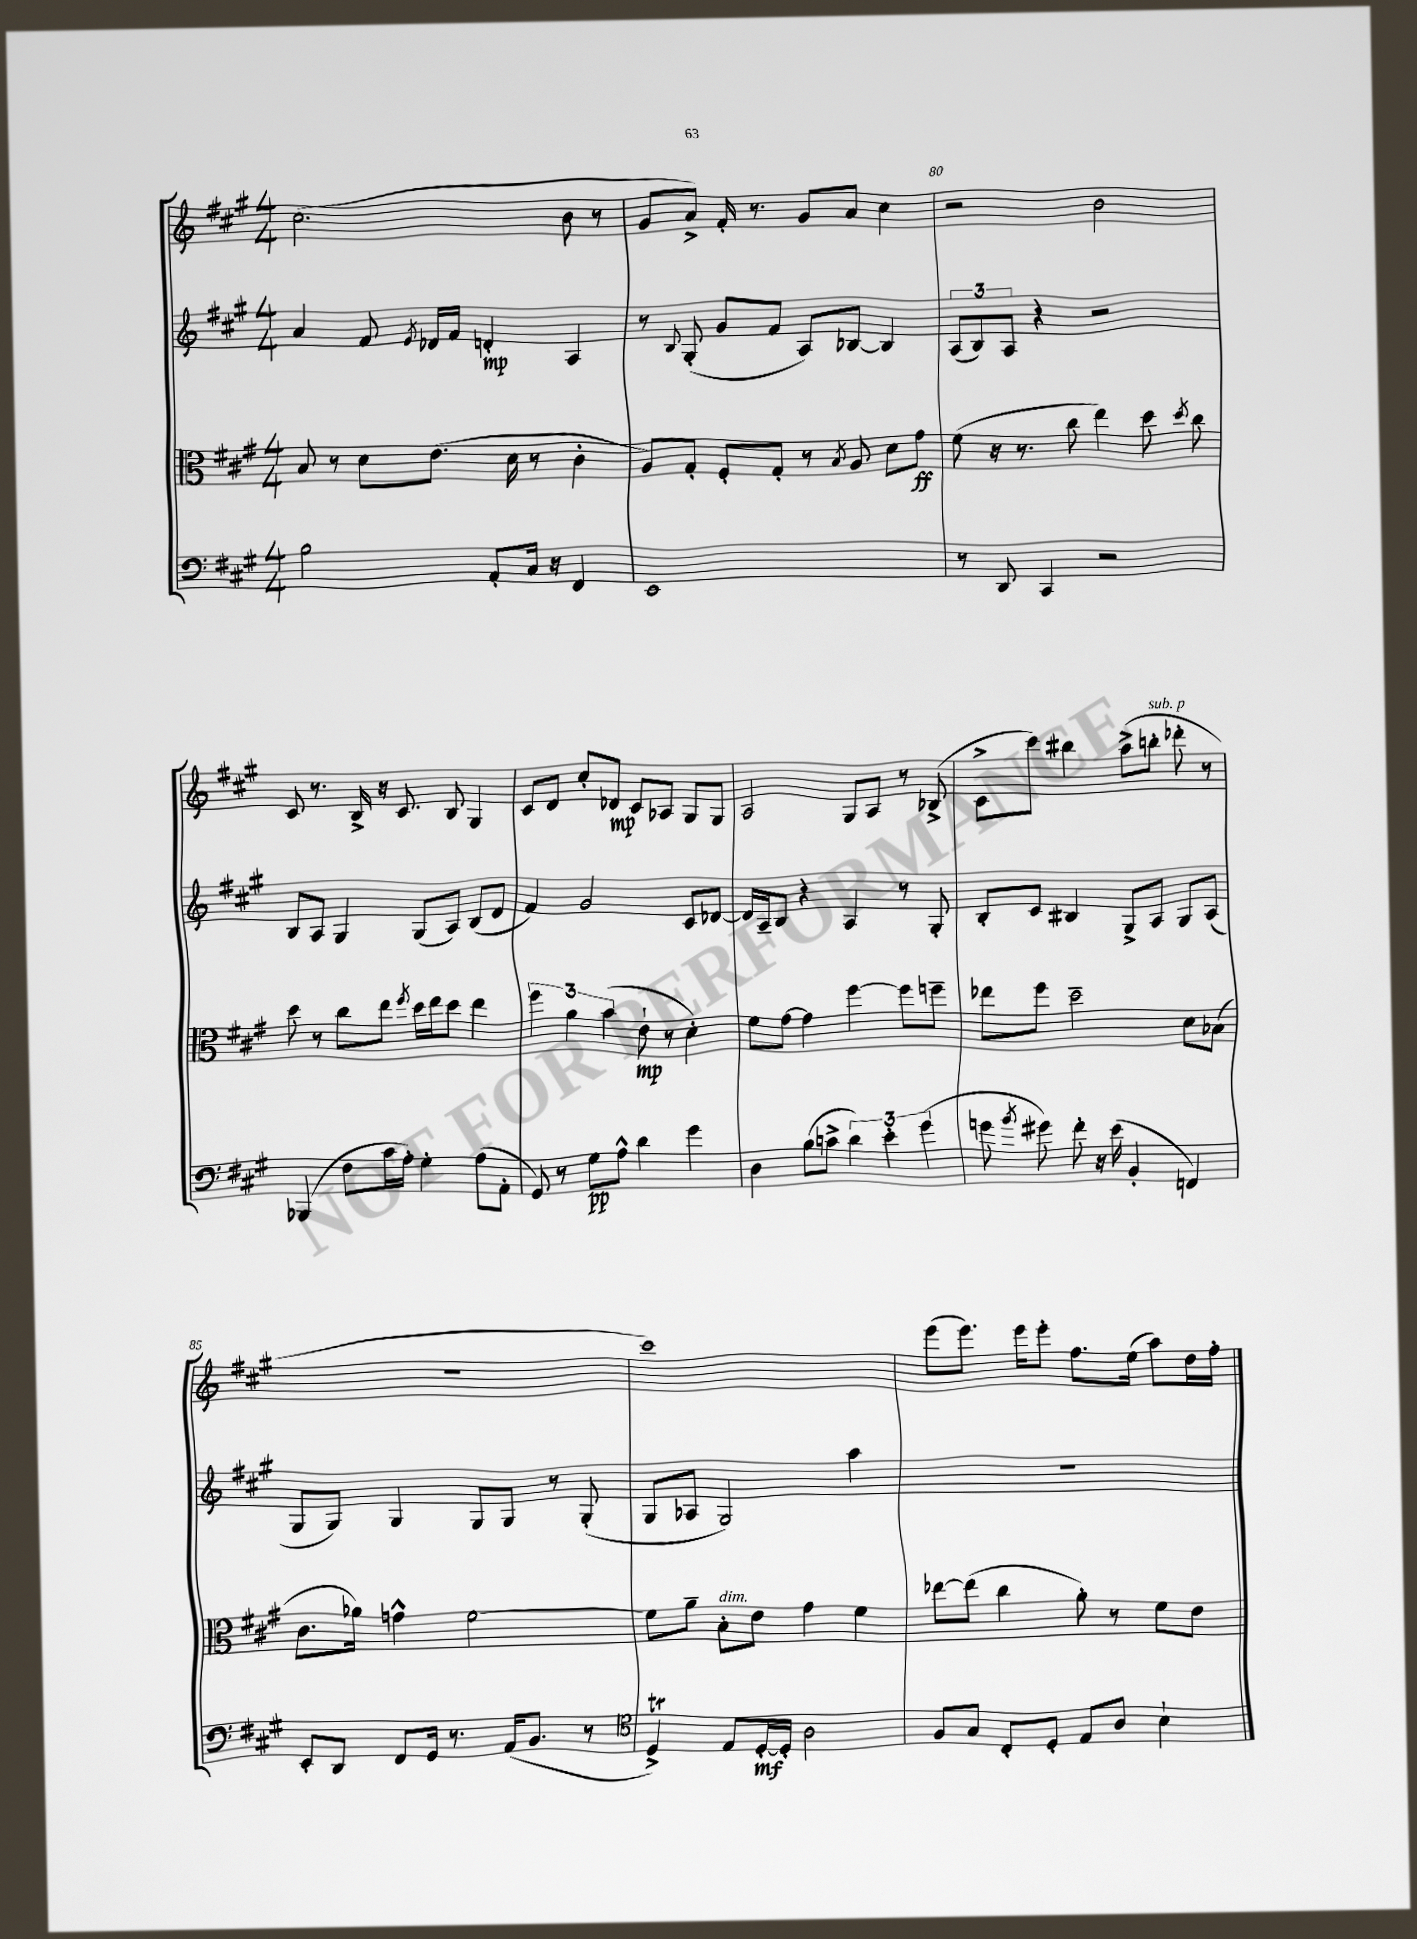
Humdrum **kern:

**kern	**dynam	**kern	**dynam	**kern	**dynam	**kern	**dynam
*part4	*part4	*part3	*part3	*part2	*part2	*part1	*part1
*staff4	*staff4	*staff3	*staff3	*staff2	*staff2	*staff1	*staff1
*clefF4	*	*clefC3	*	*clefG2	*	*clefG2	*
*k[f#c#g#]	*	*k[f#c#g#]	*	*k[f#c#g#]	*	*k[f#c#g#]	*
*M4/4	*	*M4/4	*	*M4/4	*	*M4/4	*
=78	=78	=78	=78	=78	=78	=78	=78
2B\	.	8B/	.	4a/	.	(2.cc#\	.
.	.	8r	.	.	.	.	.
.	.	8d\L	.	8f#/	.	.	.
.	.	.	.	8qe/	.	.	.
.	.	(8.e\J	.	16d-X/LL	.	.	.
.	.	.	.	16f#/JJ	.	.	.
8AA'/L	.	.	.	4dn'/	mp	.	.
.	.	16d\	.	.	.	.	.
16C#/Jk	.	8r	.	.	.	.	.
16r	.	.	.	.	.	.	.
4FF#/	.	4c#'\	.	4A/	.	8b\	.
.	.	.	.	.	.	8r	.
=79	=79	=79	=79	=79	=79	=79	=79
1EE	.	8A/L)	.	8r	.	8g#/L	.
.	.	.	.	8qqB/	.	.	.
.	.	8G#'/J	.	(8G#'/	.	8a^/J)	.
.	.	8F#'/L	.	8g#/L	.	16f#'/	.
.	.	.	.	.	.	8.r	.
.	.	8G#'/J	.	8f#/J	.	.	.
.	.	8r	.	8A/L)	.	8g#/L	.
.	.	8qB/	.	.	.	.	.
.	.	8A/	.	[8B-X/J	.	8a/J	.
.	.	8d\L	.	4B-/]	.	4cc#\	.
.	.	8g#\J	ff	.	.	.	.
=80	=80	=80	=80	=80	=80	=80	=80
8r	.	(8f#\	.	(12A/L	.	2r	.
.	.	.	.	12B/)	.	.	.
8DD/	.	16r	.	.	.	.	.
.	.	.	.	12A/J	.	.	.
.	.	8.r	.	.	.	.	.
4CC#/	.	.	.	4r	.	.	.
.	.	8cc#\	.	.	.	.	.
2r	.	4ee\)	.	2r	.	2b\	.
.	.	8dd\	.	.	.	.	.
.	.	8qdd/	.	.	.	.	.
.	.	8cc#\	.	.	.	.	.
!!LO:LB:g=z
=81	=81	=81	=81	=81	=81	=81	=81
(4BBB-X/	.	8dd\	.	8B/L	.	8c#/	.
.	.	8r	.	8A/J	.	8.r	.
8F#\L	.	8cc#\L	.	4G#/	.	.	.
.	.	.	.	.	.	16B^/	.
16c#\L	.	8ee\J	.	.	.	16r	.
16A'\JJ)	.	.	.	.	.	8.c#/	.
.	.	8qff#/	.	.	.	.	.
4G#'\	.	16dd\LL	.	(8G#/L	.	.	.
.	.	16ee\J	.	.	.	.	.
.	.	8dd\J	.	8A/J)	.	8B/	.
(8A\L	.	4ee\	.	(8B/L	.	4G#/	.
8AA'\J	.	.	.	8d/J	.	.	.
=82	=82	=82	=82	=82	=82	=82	=82
8GG#/)	.	6ff#\	.	4f#/)	.	8c#/L	.
8r	.	.	.	.	.	8d/J	.
.	.	6a\	.	.	.	.	.
8G#\L	pp	.	.	2g#/	.	8cc#'/L	.
.	.	(6b\	.	.	.	.	.
8A^^\J	.	.	.	.	.	8d-X/J	mp
4d\	.	8e`\	mp	.	.	8c#/L	.
.	.	8r	.	.	.	8A-X/J	.
4g#\	.	4d'\)	.	8c#/L	.	8G#/L	.
.	.	.	.	[8d-X/J	.	8G#/J	.
=83	=83	=83	=83	=83	=83	=83	=83
4D\	.	8f#\L	.	16d-/LL]	.	2A/	.
.	.	.	.	16A~/J	.	.	.
.	.	[8g#\J	.	8B/J	.	.	.
(8B\L	.	4g#\]	.	4r	.	.	.
8cn^\J	.	.	.	.	.	.	.
6d\)	.	[4ff#\	.	4A/	.	8G#/L	.
.	.	.	.	.	.	8A/J	.
6e'\	.	.	.	.	.	.	.
.	.	8ff#\L]	.	8r	.	8r	.
(6g#\	.	.	.	.	.	.	.
.	.	8ffn~\J	.	8G#'/	.	(8B-X^/	.
=84	=84	=84	=84	=84	=84	=84	=84
8gn\	.	8ee-X\L	.	8B'/L	.	8c#^\L	.
8qb/	.	.	.	.	.	.	.
8g#X\)	.	8ff#\J	.	8c#/J	.	8ccc#\J)	.
8f#'\	.	2dd~\	.	4B#X/	.	4bb#X\	.
16r	.	.	.	.	.	.	.
(16e\	.	.	.	.	.	.	.
4BB'/	.	.	.	8G#^/L	.	(8aa^\L	.
!	!	!	!	!	!	!LO:TX:a:i:t=sub. p	!
.	.	.	.	8A/J	.	8bbn'\J	.
4FFn/)	.	8d\L	.	8G#/L	.	8ddd-X'\	.
.	.	(8B-X\J	.	(8A/J	.	8r	.
!!LO:LB:g=z
=85	=85	=85	=85	=85	=85	=85	=85
8EE'/L	.	8.c#\L	.	8G#/L	.	1r	.
8DD/J	.	.	.	8G#/J)	.	.	.
.	.	16a-X\Jk)	.	.	.	.	.
8FF#/L	.	4gn^^\	.	4G#/	.	.	.
16GG#/Jk	.	.	.	.	.	.	.
8.r	.	.	.	.	.	.	.
.	.	[2f#\	.	8G#/L	.	.	.
(16AA/KL	.	.	.	8G#/J	.	.	.
8.BB/J	.	.	.	.	.	.	.
.	.	.	.	8r	.	.	.
8r	.	.	.	(8G#'/	.	.	.
=86	=86	=86	=86	=86	=86	=86	=86
*clefC4	*	*	*	*	*	*	*
4DT^/)	.	8f#\L]	.	8G#/L	.	1ccc#)	.
.	.	8a~\J	.	8A-X/J	.	.	.
!	!	!LO:TX:a:i:t=dim.	!	!	!	!	!
8E/L	.	8B'\L	.	2G#/)	.	.	.
[16D'/L	mf	8e\J	.	.	.	.	.
16D'/JJ]	.	.	.	.	.	.	.
2A\	.	4g#\	.	.	.	.	.
.	.	4f#\	.	4aa\	.	.	.
=87	=87	=87	=87	=87	=87	=87	=87
8F#/L	.	[8ee-X\L	.	1r	.	(8eee\L	.
8G#/J	.	(8ee-\J]	.	.	.	8.eee\J)	.
8C#'/L	.	4cc#\	.	.	.	.	.
.	.	.	.	.	.	16eee\KL	.
8D'/J	.	.	.	.	.	8eee'\J	.
8E/L	.	8a'\)	.	.	.	8.ff#\L	.
8A/J	.	8r	.	.	.	.	.
.	.	.	.	.	.	(16ee\Jk	.
4B`\	.	8f#\L	.	.	.	8aa\L)	.
.	.	8e\J	.	.	.	16dd\L	.
.	.	.	.	.	.	16ff#'\JJ	.
==	==	==	==	==	==	==	==
*-	*-	*-	*-	*-	*-	*-	*-
